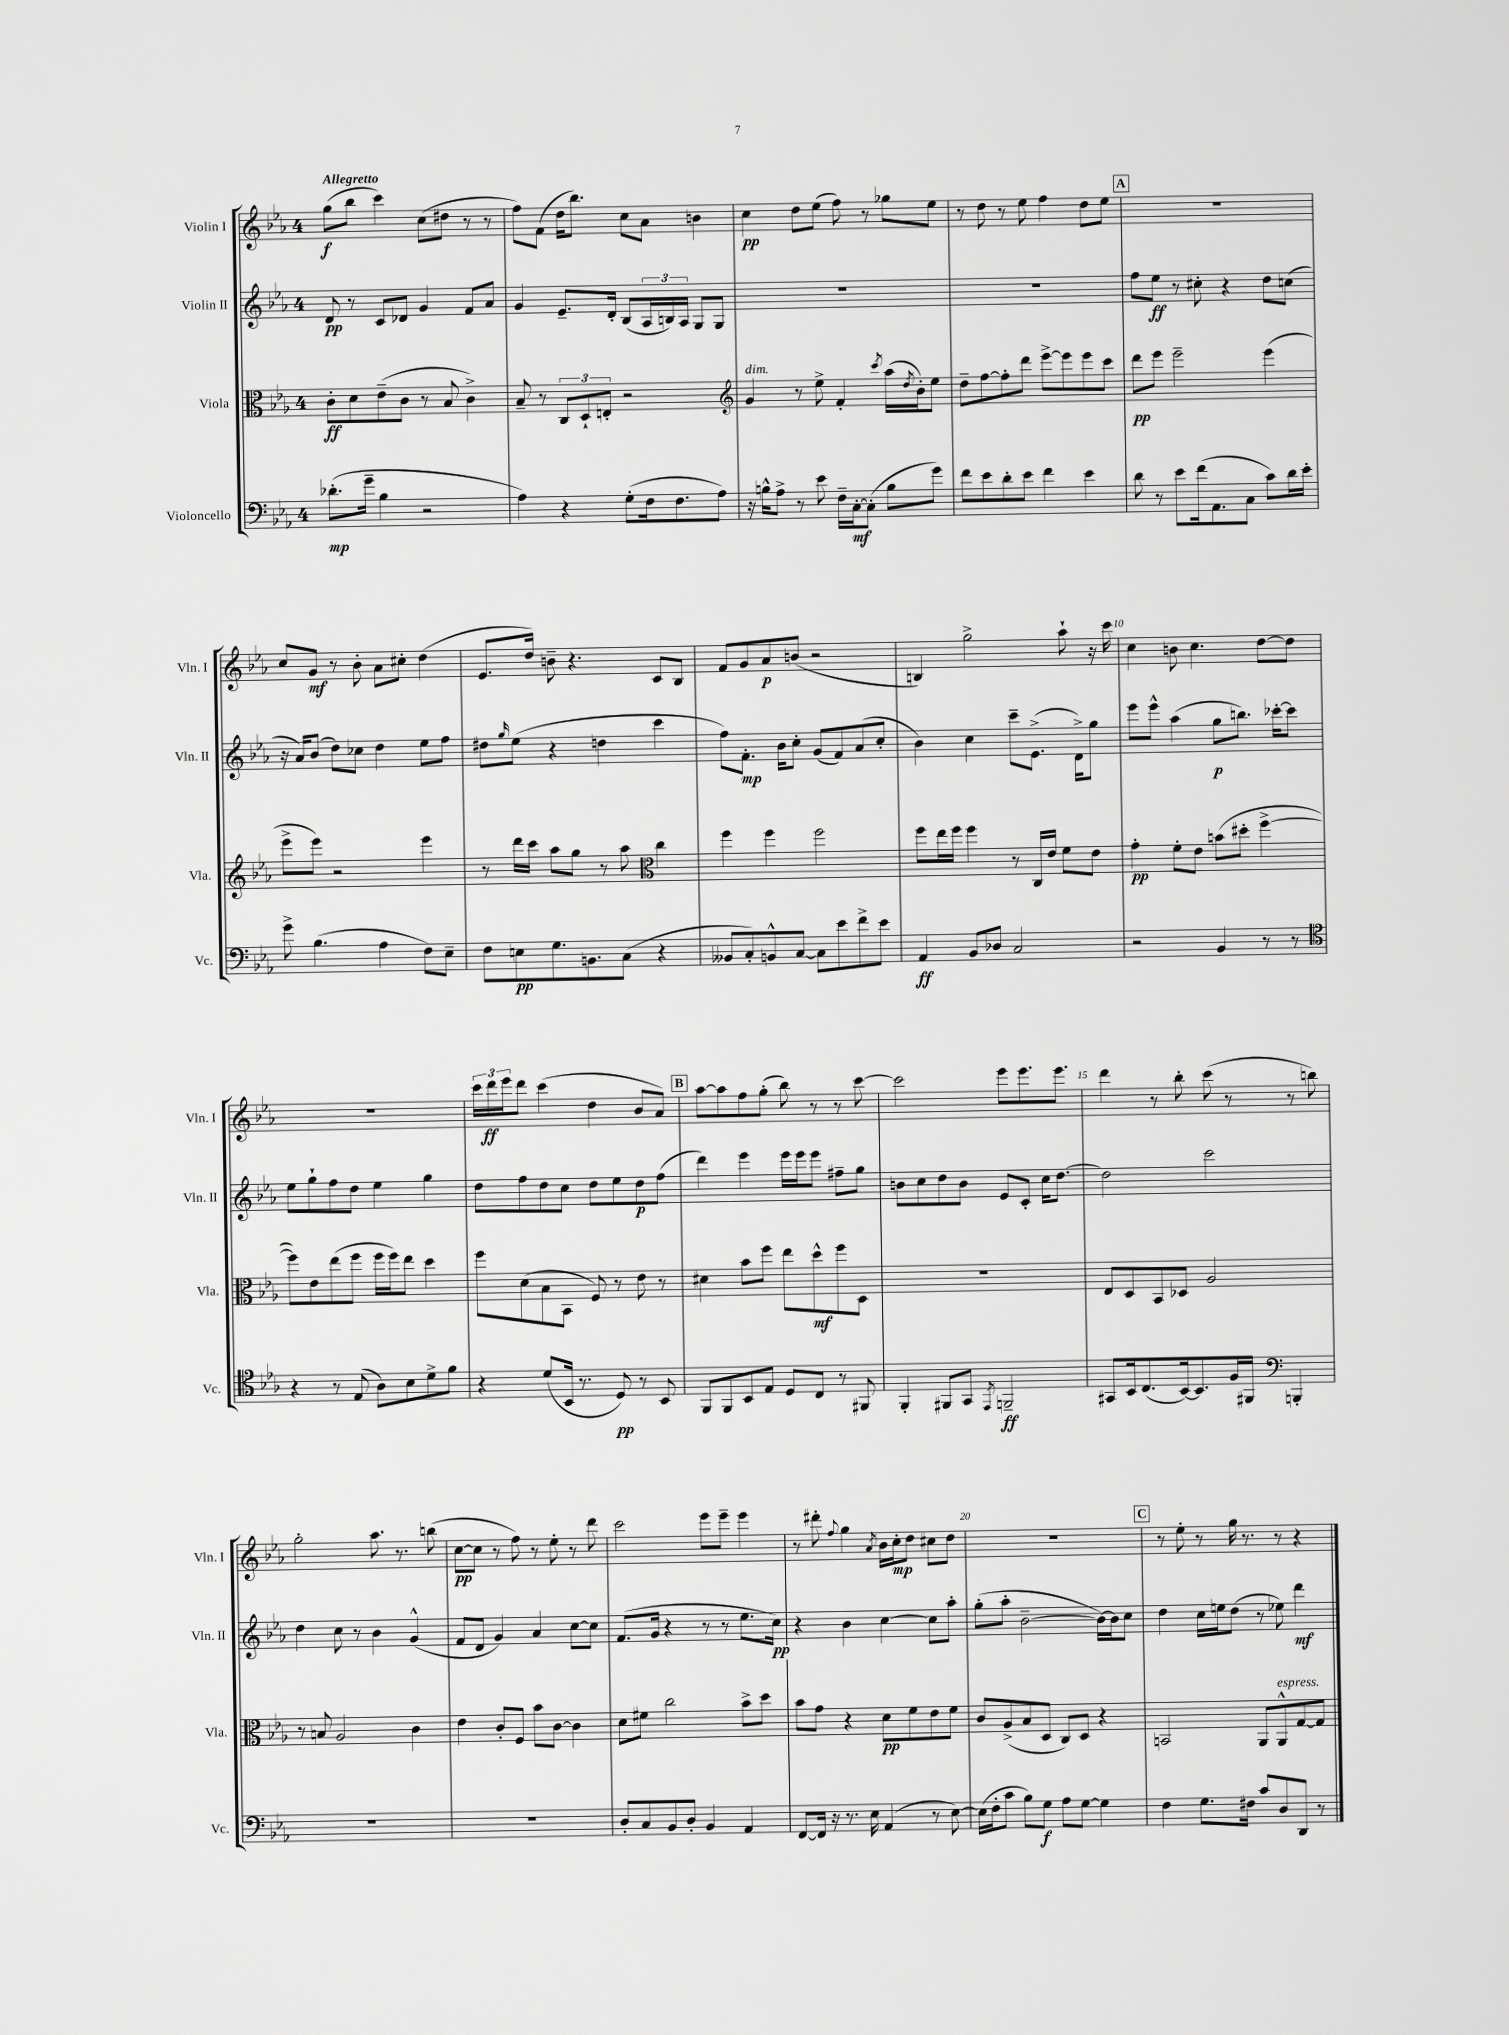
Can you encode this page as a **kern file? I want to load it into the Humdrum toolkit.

**kern	**kern	**kern	**kern
*staff4	*staff3	*staff2	*staff1
*clefF4	*clefC3	*clefG2	*clefG2
*k[b-e-a-]	*k[b-e-a-]	*k[b-e-a-]	*k[b-e-a-]
*M4/4	*M4/4	*M4/4	*M4/4
(8.d-'	8c'	8d	(8gg
.	8d	8r	8bb-
16g~	.	.	.
4B-	(8e-~	8c	4ccc)
.	8c	8d-	.
2r	8r	4g	(8cc
.	8B-	.	8dd#
.	4c^)	8f	8r
.	.	8a-	8r
=	=	=	=
4A-)	8B-~	4g	8ff)
.	8r	.	(8f
4r	12C	8.e-~	16dd
.	.	.	8.bb-)
.	12D`	.	.
.	12E'	.	.
.	.	16d'	.
(8G'	2r	(8B-	8cc
16F	.	24A-	8a-
.	.	24B)	.
8.F	.	.	.
.	.	24A-	.
.	.	8G	4b
8A-)	.	8G	.
=	=	=	=
*	*clefG2	*	*
16r	4g	1r	4cc
16B^^	.	.	.
8A-^	.	.	.
8r	8r	.	8dd
8e-	8ee-^	.	(8ee-
16F~	4f'	.	8ff)
[16C'	.	.	.
(8C']	.	.	8r
.	8qccc	.	.
8B	(16aa-	.	8gg-
.	8qdd	.	.
.	16b-')	.	.
8g)	8ee-	.	8ee-
=	=	=	=
8f	8dd~	1r	8r
8e-	[8ff	.	8dd
8d'	8ff']	.	8r
8e-	8ddd	.	8ee-
4f	[8eee-^	.	4ff
.	8eee-]	.	.
4e-	8eee-	.	8dd
.	8ccc	.	8ee-
=	=	=	=
8d	8ddd	8ff	1r
8r	8eee-	8ee-	.
8e-	2eee-~	8r	.
(16f	.	8cc#'	.
8.AA-	.	.	.
.	.	4r	.
8C	.	.	.
8c)	(4eee-	8dd	.
16d	.	(8cc	.
16e-'	.	.	.
=	=	=	=
8g^	8eee-^	16r	8cc
.	.	16a-)	.
(4.B-	8eee-)	(8b-	8g
.	2r	8dd)	8r
.	.	8cc-	8b-'
4A-	.	4dd	8a-
.	.	.	8cc#'
8F)	4eee-	8ee-	(4dd
8E-~	.	8ff	.
=	=	=	=
8F	8r	8dd#	8.e-
.	.	16qqgg	.
8E	16ddd	(8ee-	.
.	16ccc	.	16dd)
8.G	8aa-	4r	8b~
.	8gg	.	4.r
8.BB	.	.	.
.	8r	4dd	.
(8C	8aa-	.	.
*	*clefC3	*	*
4r	4cc	4ccc	8c
.	.	.	8B-
=	=	=	=
8BB--	4ff	8ff)	8f
8C')	.	8.f'	8g
8BB^^	4ff	.	8a-
.	.	16b-	.
[8C	.	8cc'	(8b
8C]	2ff	(8g	2r
8e-	.	8f)	.
8f^	.	(8a-	.
8e-	.	8cc'	.
=	=	=	=
4AA-	8ff	4b-)	4B)
.	16ee-	.	.
.	16ff	.	.
8BB-	4ff	4cc	2gg^
8D-	.	.	.
2C	8r	8ccc~	.
.	16C	(8.e-^	.
.	16e-	.	.
.	8f	.	8aa-`
.	.	16d^)	.
.	8e-	8gg	16r
.	.	.	16ccc
=	=	=	=
2r	4g'	8eee-	4cc
.	.	8eee-^^	.
.	8f'	(4aa-	8b
.	8e-	.	4.cc
4BB-	(8b	8gg	.
.	8dd#'	8.bb)	.
8r	[4ff^	.	[8dd
.	.	[16ccc-'	.
8r	.	8ccc-]	8dd]
=	=	=	=
*clefC4	*	*	*
4r	8ff])	8ee-	1r
.	8e-	8gg`	.
8r	(8ee-	8ff	.
(8E-	8ff	8dd	.
8A-)	16ff	4ee-	.
.	16ff)	.	.
8B-	8ee-	.	.
8d^	4dd	4gg	.
8f	.	.	.
=	=	=	=
4r	8ff	8dd	24ccc
.	.	.	24ddd
.	.	.	24eee-
.	(8d	8ff	8ddd
(8d	8B-	8dd	(4ccc
16BB-	8BB-	8cc	.
8.r	.	.	.
.	8F)	8dd	4dd
8D)	8r	8ee-	.
8r	8e-	8dd	8b-
8BB-	8r	(8ff	8a-)
=	=	=	=
8FF	4d#	4ddd)	[8aa-
8FF	.	.	8aa-]
8BB-	8b-	4eee-	8ff
8E-	8ff	.	(8gg'
8D	8ee-	16eee-	8bb-)
.	.	16eee-	.
8C	8dd^^	8eee-	8r
8r	8ff	8ff#~	8r
8FF#	8D	8gg	[8ccc
=	=	=	=
4FF'	1r	8b	2ccc]
.	.	8cc	.
8FF#	.	8dd	.
8GG	.	8b	.
8qEE-	.	.	.
2FF~	.	8e-	8eee-
.	.	8c'	8.eee-
.	.	16cc	.
.	.	[8.dd	8.eee-
=	=	=	=
8GG#	8E-	2dd]	4ddd
16BB-	8D	.	.
(8.C	.	.	.
.	8BB-	.	8r
[16BB-)	8D-	.	8bb-'
8.BB-]	.	.	.
.	2A-	2ccc	(8ccc
16F	.	.	8r
16FF#	.	.	.
*clefF4	*	*	*
4BBB'	.	.	8r
.	.	.	8bb)
=	=	=	=
1r	8r	4dd	2gg'
.	8B	.	.
.	2A-	8cc	.
.	.	8r	.
.	.	4b-	8.aa-
.	.	.	8.r
.	4c	(4g^^	.
.	.	.	(8bb
=	=	=	=
1r	4e-	8f	[8cc
.	.	8d	8cc]
.	8c'	4g)	8r
.	8F	.	8ff)
.	8b-	4a-	8r
.	[8c	.	8ee-'
.	4c]	[8cc	8r
.	.	8cc]	8ddd
=	=	=	=
8D'	8d	(8.f	2ccc
8C	8f#	.	.
.	.	16g	.
8BB-	2cc	4r	.
8D'	.	.	.
4BB-	.	8r	8eee-
.	.	8r	8eee-~
4AA-	8b-^	8.ee-	4eee-
.	8dd	.	.
.	.	16cc)	.
=	=	=	=
[8FF	8b-	4r	8r
16FF]	8g	.	8ddd#'
16r	.	.	.
.	.	.	8qqff
8.r	4r	4b-	4gg
16E-	.	.	.
.	.	.	8qa-
(4AA-	8d	[4cc	16b-
.	.	.	16cc'
.	8f	.	8dd
8r	8e-	8cc]	8cc#
[8E-)	8f	8aa-'	8dd
=	=	=	=
(16E-]	8c	(8gg'	1r
16F'	.	.	.
8c	(8A-^	8aa-'	.
8B-)	8B-	[2b-~	.
8G	8D	.	.
8A-	8C)	.	.
[8G	8D	.	.
4G]	4r	16b-_)	.
.	.	16b-]	.
.	.	8cc	.
=	=	=	=
4F	2BB	4dd	8r
.	.	.	8ee-'
8.G	.	16cc	8r
.	.	16ee	.
.	.	(8dd	16gg
16F#	.	.	8.r
8c	8AA-	8r	.
8D	8AA-^^	8ee-)	8r
8DD	[8G	4ddd	4r
8r	8G]	.	.
==	==	==	==
*-	*-	*-	*-
